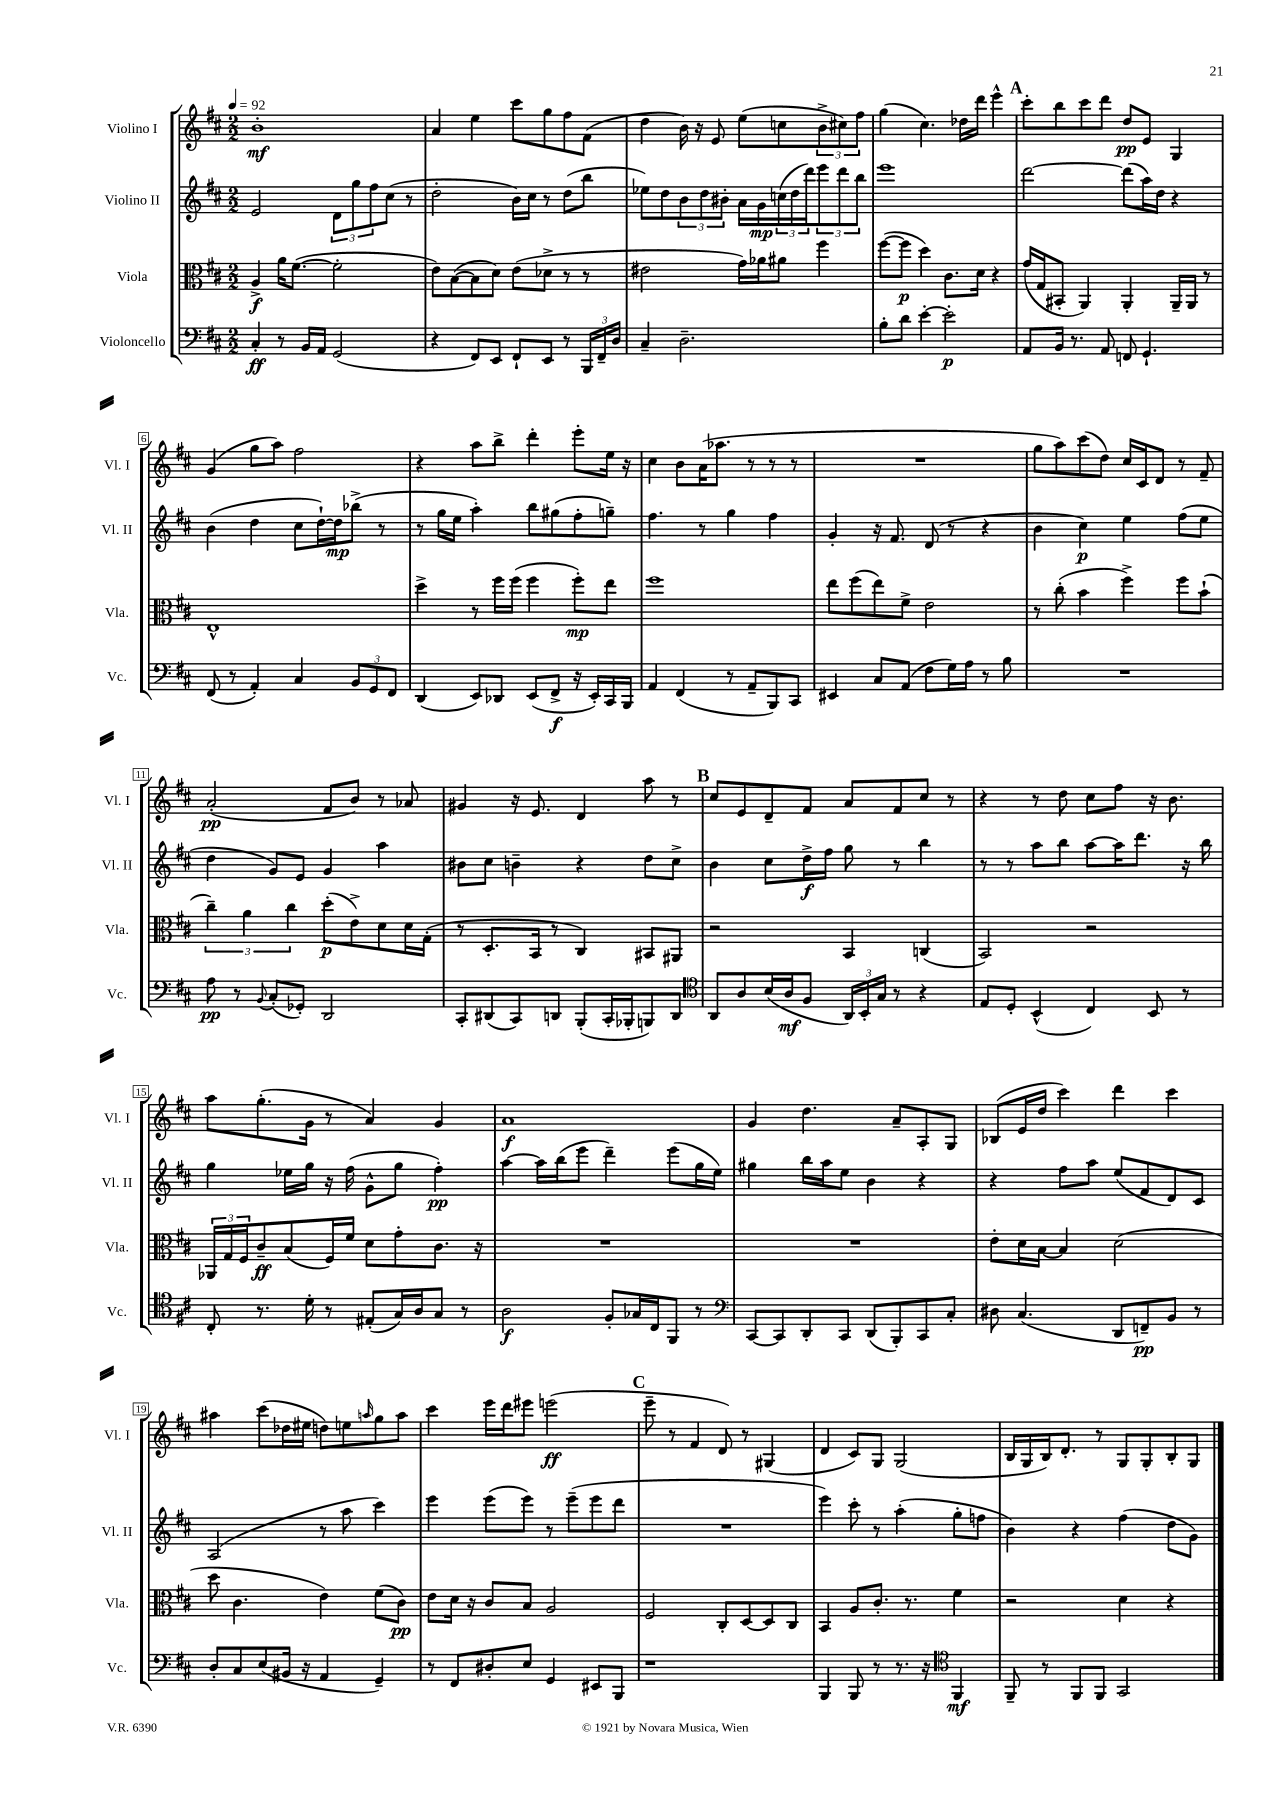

**kern	**dynam	**kern	**dynam	**kern	**dynam	**kern	**dynam
*part4	*part4	*part3	*part3	*part2	*part2	*part1	*part1
*staff4	*staff4	*staff3	*staff3	*staff2	*staff2	*staff1	*staff1
*I"Violoncello	*	*I"Viola	*	*I"Violino II	*	*I"Violino I	*
*I'Vc.	*	*I'Vla.	*	*I'Vl. II	*	*I'Vl. I	*
*clefF4	*	*clefC3	*	*clefG2	*	*clefG2	*
*k[f#c#]	*	*k[f#c#]	*	*k[f#c#]	*	*k[f#c#]	*
*M2/2	*	*M2/2	*	*M2/2	*	*M2/2	*
*MM92	*	*MM92	*	*MM92	*	*MM92	*
=1	=1	=1	=1	=1	=1	=1	=1
4C#'/	ff	4A^/	f	2e/	.	1b'	mf
8r	.	16a\KL	.	.	.	.	.
.	.	([8.f#\J	.	.	.	.	.
16BB/LL	.	.	.	.	.	.	.
16AA/JJ	.	.	.	.	.	.	.
(2GG/	.	2f#'\]	.	12d\L	.	.	.
.	.	.	.	12gg\	.	.	.
.	.	.	.	12ff#\	.	.	.
.	.	.	.	(8cc#\J	.	.	.
.	.	.	.	8r	.	.	.
=2	=2	=2	=2	=2	=2	=2	=2
4r	.	8e\L)	.	2dd'\	.	4a/	.
.	.	([8B\	.	.	.	.	.
8FF#/L)	.	8B\]	.	.	.	4ee\	.
8EE/J	.	8d\J)	.	.	.	.	.
8FF#`/L	.	(8e\L	.	16b\LL)	.	8ccc#\L	.
.	.	.	.	16cc#\JJ	.	.	.
8EE/J	.	8d-X^\J	.	8r	.	8gg\	.
8r	.	8r	.	(8dd\L	.	8ff#\	.
24BBB/LL	.	8r	.	8bb\J	.	(8f#\J	.
24FF#~/	.	.	.	.	.	.	.
24D/JJ	.	.	.	.	.	.	.
=3	=3	=3	=3	=3	=3	=3	=3
4C#~/	.	2e#X\	.	8ee-X\L)	.	4dd\	.
.	.	.	.	8dd\	.	.	.
2.D~\	.	.	.	12b\	.	16b\)	.
.	.	.	.	.	.	16r	.
.	.	.	.	12dd\	.	.	.
.	.	.	.	.	.	8e/	.
.	.	.	.	12b#X'\J	.	.	.
.	.	16g\LL)	.	16a\LL	.	(8ee\L	.
.	.	16a-X\J	.	16g\	mp	.	.
.	.	8a#X\J	.	(24ccn\	.	8ccn\	.
.	.	.	.	24dd\	.	.	.
.	.	.	.	24ddd\J)	.	.	.
.	.	4ff#\	.	12eee\	.	12b^\	.
.	.	.	.	12ddd\	.	12cc#X\)	.
.	.	.	.	12bb\J	.	12ff#\J	.
=4	=4	=4	=4	=4	=4	=4	=4
8B'\L	.	([8ff#\L	.	1eee	.	(4gg\	.
8d\J	.	8ff#\J]	p	.	.	.	.
[4e'\	.	4dd\)	.	.	.	4.cc#\)	.
2e'\]	p	8.c#\L	.	.	.	.	.
.	.	.	.	.	.	16dd-X\LL	.
.	.	16d\Jk	.	.	.	16ddd\JJ	.
.	.	4r	.	.	.	4eee^^\	.
!!LO:REH:place=s1:t=A
=5	=5	=5	=5	=5	=5	=5	=5
8AA/L	.	(16g/LL	.	[2ddd\	.	8ccc#'\L	.
.	.	16G/J	.	.	.	.	.
16BB/Jk	.	8BB#X'/J	.	.	.	8bb\	.
8.r	.	.	.	.	.	.	.
.	.	4AA/)	.	.	.	8ccc#\	.
8AA/	.	.	.	.	.	8ddd\J	.
8FFn/	.	4AA'/	.	(8ddd\L]	.	8dd/L	pp
4.GG`/	.	.	.	16aa\L)	.	8e/J	.
.	.	.	.	16dd\JJ	.	.	.
.	.	16AA~/LL	.	4r	.	4G/	.
.	.	16AA/JJ	.	.	.	.	.
.	.	8r	.	.	.	.	.
!!LO:LB:g=z
=6	=6	=6	=6	=6	=6	=6	=6
(8FF#/	.	1E^^	.	(4b\	.	(4g/	.
8r	.	.	.	.	.	.	.
4AA'/)	.	.	.	4dd\	.	8gg\L	.
.	.	.	.	.	.	8aa\J)	.
4C#/	.	.	.	8cc#\L	.	2ff#\	.
.	.	.	.	[16dd`\L)	.	.	.
.	.	.	.	16dd\J]	mp	.	.
12BB/L	.	.	.	(8bb-X^\J	.	.	.
12GG/	.	.	.	.	.	.	.
.	.	.	.	8r	.	.	.
12FF#/J	.	.	.	.	.	.	.
=7	=7	=7	=7	=7	=7	=7	=7
(4DD/	.	4dd^\	.	8r	.	4r	.
.	.	.	.	16gg\LL	.	.	.
.	.	.	.	16ee\JJ	.	.	.
8EE/L)	.	8r	.	4aa'\)	.	8aa\L	.
8DD-X/J	.	16ff#\LL	.	.	.	8bb^\J	.
.	.	(16ff#\JJ	.	.	.	.	.
(8EE/L	.	4ff#\	.	8bb\L	.	4ddd'\	.
8FF#^/J	f	.	.	(8gg#X\	.	.	.
16r	.	8ff#'\L)	mp	8ff#'\	.	8eee'\L	.
16EE'/LL)	.	.	.	.	.	.	.
16CC#/	.	8ee\J	.	8ggn~\J)	.	16ee\Jk	.
16BBB/JJ	.	.	.	.	.	16r	.
=8	=8	=8	=8	=8	=8	=8	=8
4AA/	.	1ff#	.	4.ff#\	.	4cc#\	.
(4FF#/	.	.	.	.	.	8b\L	.
.	.	.	.	8r	.	(16a\K	.
.	.	.	.	.	.	8.aa-X\J	.
8r	.	.	.	4gg\	.	.	.
8AA~/L	.	.	.	.	.	8r	.
8BBB/)	.	.	.	4ff#\	.	8r	.
8CC#/J	.	.	.	.	.	8r	.
=9	=9	=9	=9	=9	=9	=9	=9
4EE#X/	.	8ee\L	.	4g'/	.	1r	.
.	.	(8ff#\	.	.	.	.	.
8C#/L	.	8ee\)	.	16r	.	.	.
.	.	.	.	8.f#/	.	.	.
(8AA/J	.	8f#^\J	.	.	.	.	.
8F#\L	.	2e\	.	(8d/	.	.	.
16G\L)	.	.	.	8r	.	.	.
16A\JJ	.	.	.	.	.	.	.
8r	.	.	.	4r	.	.	.
8B\	.	.	.	.	.	.	.
=10	=10	=10	=10	=10	=10	=10	=10
1r	.	8r	.	4b\	.	8gg\L	.
.	.	(8cc#'\	.	.	.	8aa\)	.
.	.	4b\	.	4cc#\)	p	(8ccc#\	.
.	.	.	.	.	.	8dd\J)	.
.	.	4ff#^\)	.	4ee\	.	16cc#/LL	.
.	.	.	.	.	.	16c#/J	.
.	.	.	.	.	.	8d/J	.
.	.	8ff#\L	.	(8ff#\L	.	8r	.
.	.	(8b`\J	.	8ee\J	.	8f#~/	.
!!LO:LB:g=z
=11	=11	=11	=11	=11	=11	=11	=11
8A\	pp	6cc#~\)	.	4dd\	.	(2a'/	pp
8r	.	.	.	.	.	.	.
.	.	6a\	.	.	.	.	.
8qqBB/	.	.	.	.	.	.	.
(8C#'/L	.	.	.	8g/L)	.	.	.
.	.	6cc#\	.	.	.	.	.
8GG-X'/J)	.	.	.	8e/J	.	.	.
2DD/	.	(8dd'\L	p	4g/	.	8f#/L	.
.	.	8e^\)	.	.	.	8b/J)	.
.	.	8d\	.	4aa\	.	8r	.
.	.	16d\L	.	.	.	8a-X/	.
.	.	(16G'\JJ	.	.	.	.	.
=12	=12	=12	=12	=12	=12	=12	=12
8CC#'/L	.	8r	.	8b#X\L	.	4g#X/	.
(8DD#X/	.	8.D'/L	.	8cc#\J	.	.	.
8CC#/)	.	.	.	4bn~\	.	16r	.
.	.	16BB/Jk	.	.	.	8.e/	.
8DDn/J	.	8r	.	.	.	.	.
(8BBB'/L	.	4C#/)	.	4r	.	4d/	.
16CC#'/L	.	.	.	.	.	.	.
16BBB-X'/J	.	.	.	.	.	.	.
8BBBn/)	.	8BB#X/L	.	8dd\L	.	8aa\	.
8DD/J	.	8AA#X/J	.	8cc#^\J	.	8r	.
!!LO:REH:place=s1:t=B
=13	=13	=13	=13	=13	=13	=13	=13
*clefC4	*	*	*	*	*	*	*
8AA/L	.	2r	.	4b\	.	8cc#/L	.
8A/	.	.	.	.	.	8e/	.
(16B/L	.	.	.	8cc#\L	.	8d~/	.
16A/J	mf	.	.	.	.	.	.
8F#/J	.	.	.	16dd^\L	f	8f#/J	.
.	.	.	.	16ff#\JJ	.	.	.
24AA/LL)	.	4BB/	.	8gg\	.	8a/L	.
24BB'/	.	.	.	.	.	.	.
24G/JJ	.	.	.	.	.	.	.
8r	.	.	.	8r	.	8f#/	.
4r	.	(4Cn/	.	4bb\	.	8cc#/J	.
.	.	.	.	.	.	8r	.
=14	=14	=14	=14	=14	=14	=14	=14
8E/L	.	2BB/)	.	8r	.	4r	.
8D'/J	.	.	.	8r	.	.	.
(4BB^^/	.	.	.	8aa\L	.	8r	.
.	.	.	.	8bb\J	.	8dd\	.
4C#/)	.	2r	.	[8aa\L	.	8cc#\L	.
.	.	.	.	16aa\K]	.	8ff#\J	.
.	.	.	.	8.ddd\J	.	.	.
8BB/	.	.	.	.	.	16r	.
.	.	.	.	.	.	8.b\	.
8r	.	.	.	16r	.	.	.
.	.	.	.	16bb\	.	.	.
!!LO:LB:g=z
=15	=15	=15	=15	=15	=15	=15	=15
8C#'/	.	24AA-X/LL	.	4gg\	.	8aa\L	.
.	.	24G/	.	.	.	.	.
.	.	24F#/J	.	.	.	.	.
8.r	.	8c#~/	ff	.	.	(8.gg'\	.
.	.	(8B/	.	16ee-X\LL	.	.	.
16d'\	.	.	.	16gg\JJ	.	16g\Jk	.
8r	.	16F#/L)	.	16r	.	8r	.
.	.	16f#/JJ	.	(16ff#\	.	.	.
(8E#X'/L	.	8d\L	.	8g^^\L	.	4a/)	.
16G/L)	.	8g'\	.	8gg\J	.	.	.
16A/J	.	.	.	.	.	.	.
8G/J	.	8.c#\J	.	4ff#'\)	pp	4g/	.
8r	.	.	.	.	.	.	.
.	.	16r	.	.	.	.	.
=16	=16	=16	=16	=16	=16	=16	=16
2A\	f	1r	.	[4aa\	.	1a	f
.	.	.	.	16aa\LL]	.	.	.
.	.	.	.	(16bb\J	.	.	.
.	.	.	.	8eee\J	.	.	.
8F#'/L	.	.	.	4ddd~\)	.	.	.
16G-X/L	.	.	.	.	.	.	.
16C#/J	.	.	.	.	.	.	.
8FF#/J	.	.	.	(8eee\L	.	.	.
8r	.	.	.	16gg\L	.	.	.
.	.	.	.	16ee\JJ)	.	.	.
=17	=17	=17	=17	=17	=17	=17	=17
*clefF4	*	*	*	*	*	*	*
[8CC#/L	.	1r	.	4gg#X\	.	4g/	.
8CC#/]	.	.	.	.	.	.	.
8DD'/	.	.	.	16bb\LL	.	4.dd\	.
.	.	.	.	16aa\J	.	.	.
8CC#/J	.	.	.	8ee\J	.	.	.
(8DD/L	.	.	.	4b\	.	.	.
8BBB'/)	.	.	.	.	.	8a~/L	.
8CC#/	.	.	.	4r	.	8A'/	.
8C#'/J	.	.	.	.	.	8G/J	.
=18	=18	=18	=18	=18	=18	=18	=18
8D#X\	.	8e'\L	.	4r	.	(8B-X/L	.
(4.C#/	.	16d\L	.	.	.	16e/L	.
.	.	[16B\JJ	.	.	.	16dd/JJ	.
.	.	4B/]	.	8ff#\L	.	4ccc#\)	.
.	.	.	.	8aa\J	.	.	.
8DD/L	.	(2d\	.	(8ee/L	.	4ddd\	.
8FFn~/)	pp	.	.	8f#/	.	.	.
8BB/J	.	.	.	8d/)	.	4ccc#\	.
8r	.	.	.	8c#/J	.	.	.
!!LO:LB:g=z
=19	=19	=19	=19	=19	=19	=19	=19
8D'/L	.	8dd\	.	(2A/	.	4aa#X\	.
8C#/	.	4.c#\	.	.	.	.	.
(8E/	.	.	.	.	.	(8ccc#\L	.
16BB#X/Jk	.	.	.	.	.	16dd-X\L	.
16r	.	.	.	.	.	16ee#X\JJ	.
4AA/	.	4e\)	.	8r	.	8ddn\L)	.
.	.	.	.	8aa\	.	8een\	.
.	.	.	.	.	.	16qqaan/	.
4GG~/)	.	(8f#\L	.	4ccc#\)	.	8gg\	.
.	.	8c#\J)	pp	.	.	8aa\J	.
=20	=20	=20	=20	=20	=20	=20	=20
8r	.	8e\L	.	4eee\	.	4ccc#\	.
8FF#/L	.	16d\Jk	.	.	.	.	.
.	.	16r	.	.	.	.	.
8D#X'/	.	8c#/L	.	(8eee\L	.	16eee\LL	.
.	.	.	.	.	.	16ddd\J	.
8E/J	.	8B/J	.	8eee\J)	.	8eee#X\J	.
4GG/	.	2A/	.	8r	.	(2eeen\	ff
.	.	.	.	(8eee~\L	.	.	.
8EE#X/L	.	.	.	8eee\	.	.	.
8BBB/J	.	.	.	8ddd\J	.	.	.
!!LO:REH:place=s1:t=C
=21	=21	=21	=21	=21	=21	=21	=21
1r	.	2F#/	.	1r	.	8eee~\	.
.	.	.	.	.	.	8r	.
.	.	.	.	.	.	4f#/	.
.	.	8C#'/L	.	.	.	8d/)	.
.	.	[8D/	.	.	.	8r	.
.	.	8D/]	.	.	.	(4G#X/	.
.	.	8C#/J	.	.	.	.	.
=22	=22	=22	=22	=22	=22	=22	=22
4BBB/	.	4BB/	.	4eee\)	.	4d/	.
8BBB/	.	8A/L	.	8ccc#'\	.	8c#/L)	.
8r	.	8.c#'/J	.	8r	.	8G/J	.
8.r	.	.	.	(4aa'\	.	(2G/	.
.	.	8.r	.	.	.	.	.
16r	.	.	.	.	.	.	.
*clefC4	*	*	*	*	*	*	*
4FF#/	mf	4f#\	.	8gg'\L	.	.	.
.	.	.	.	8ffn\J	.	.	.
=23	=23	=23	=23	=23	=23	=23	=23
8FF#~/	.	2r	.	4b\)	.	16B/LL	.
.	.	.	.	.	.	16G/	.
8r	.	.	.	.	.	16B/J)	.
.	.	.	.	.	.	8.d'/J	.
8FF#/L	.	.	.	4r	.	.	.
8FF#/J	.	.	.	.	.	8r	.
2GG/	.	4d\	.	(4ff#\	.	8G/L	.
.	.	.	.	.	.	8G'/	.
.	.	4r	.	8dd\L	.	8B'/	.
.	.	.	.	8g\J)	.	8G/J	.
==	==	==	==	==	==	==	==
*-	*-	*-	*-	*-	*-	*-	*-
